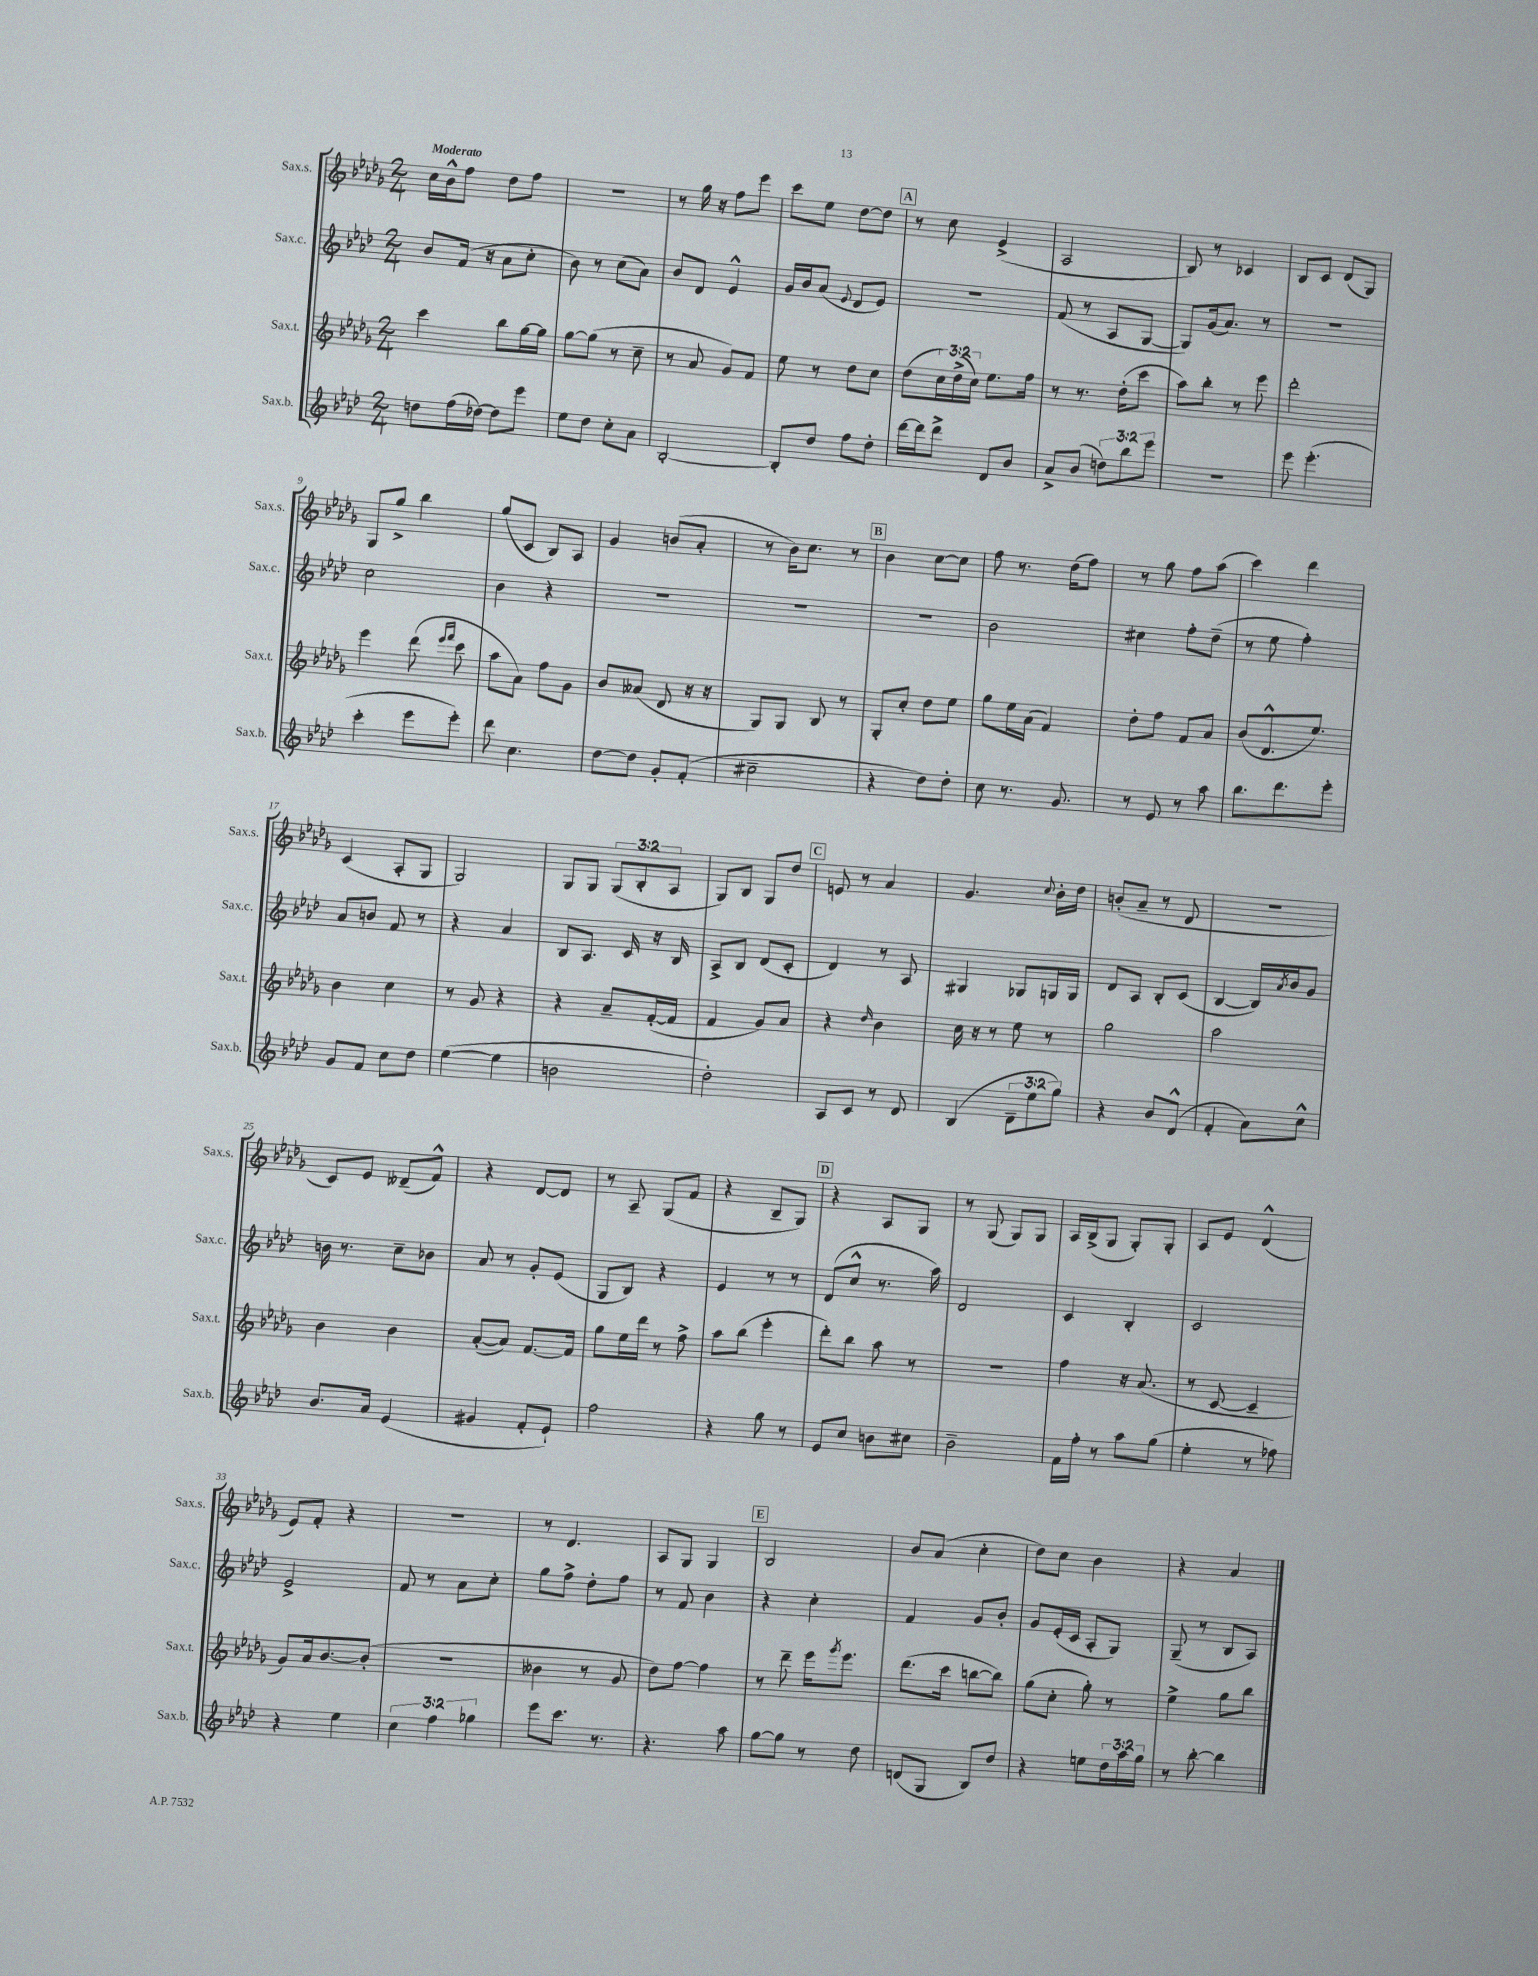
<<
\new StaffGroup <<
\new Staff = "s0" \with { instrumentName = "Sax.s." shortInstrumentName = "Sax.s." } {
    \clef treble \key des \major \numericTimeSignature \time 2/4 \override Staff.TupletNumber.text = #tuplet-number::calc-fraction-text \tempo "Moderato"
    c''16 bes'16-^ f''8 des''8 f''8 |
    r2 |
    r8 ges''16 r16 f''8 ees'''8 |
    c'''8 ees''8 des''8~ des''8 |
    \mark \markup { \box "A" } r8 c''8 ees'4->( |
    aes2 |
    bes8) r8 ces'4 |
    bes8 c'8 des'8( ges8) |
    ges8 ges''8-> bes''4 |
    ges''8( c'8 bes8) aes8 |
    ges'4 b'8( aes'8-. |
    r8 bes'16) c''8. r8 |
    \mark \markup { \box "B" } bes'4 c''8~ c''8 |
    f''8 r8. des''16( f''8) |
    r8 ges''8 f''8 aes''8( |
    c'''4) des'''4 |
    c'4( aes8-. ges8 |
    ges2) |
    ges8 ges8 \tuplet 3/2 { ges8( bes8-. aes8 } |
    ges8) bes8 ges8 des''8 |
    \mark \markup { \box "C" } e'8 r8 aes'4 |
    ges'4. \appoggiatura { c''8 } bes'16-. des''16 |
    b'8-.( aes'8-- r8 des'8 |
    R2 |
    c'8) ees'8 deses'8--( f'8-^) |
    r4 des'8~ des'8 |
    r8 aes8-- ges8( f'8 |
    r4 bes8-- ges8) |
    \mark \markup { \box "D" } r4 aes8 ges8 |
    r8 ges8( ges8) ges8 |
    aes16 bes16->( ges8 ges8-.) ges8-. |
    aes8 ees'8 des'4-^( |
    ees'8) f'8-. r4 |
    R2 |
    r8 des'4. |
    aes8 ges8 ges4 |
    \mark \markup { \box "E" } bes2 |
    bes'8 aes'8( c''4-. |
    des''8) c''8 bes'4 |
    r4 aes'4 \bar "|." |
}
\new Staff = "s1" \with { instrumentName = "Sax.c." shortInstrumentName = "Sax.c." } {
    \clef treble \key aes \major \numericTimeSignature \time 2/4
    bes'8 f'16( r16 aes'8 c''8-. |
    bes'8) r8 c''8( aes'8) |
    bes'8 des'8 ees'4-^ |
    g'16 bes'16 aes'8( \appoggiatura { ees'8 } des'8 ees'8) |
    \mark \markup { \box "A" } R2 |
    f'8( r8 aes8 g8~ |
    g8) g'16( aes'8.) r8 |
    R2 |
    c''2 |
    bes'4 r4 |
    R2 |
    R2 |
    \mark \markup { \box "B" } R2 |
    bes'2 |
    cis''4 f''8-. des''8--( |
    r8 ees''8 f''4-.) |
    aes'8 b'8 f'8 r8 |
    r4 aes'4 |
    bes8 aes8. c'16 r16 bes16 |
    aes8-> bes8 des'8( c'8-. |
    \mark \markup { \box "C" } des'4) r8 aes8 |
    gis4 ges8 g16 g16 |
    des'8 aes8 bes8-. c'8( |
    bes4~ bes16) \acciaccatura { aes'8 } bes'16 g'8 |
    b'16 r8. c''8-- bes'8 |
    aes'8 r8 g'8-. ees'8( |
    g8 bes8) r4 |
    ees'4 r8 r8 |
    \mark \markup { \box "D" } des'8( c''8-^ r8. aes''16) |
    des'2 |
    c'4 bes4-. |
    c'2 |
    ees'2-> |
    f'8 r8 aes'8 c''8-. |
    g''8 f''8-> des''8-. f''8 |
    r8 f'8 bes'4 |
    \mark \markup { \box "E" } r4 c''4-. |
    f'4 g'8 bes'8-. |
    g'8 ees'16-.( c'16 aes8-. g8) |
    g8--( r8 bes8 aes8) \bar "|." |
}
\new Staff = "s2" \with { instrumentName = "Sax.t." shortInstrumentName = "Sax.t." } {
    \clef treble \key des \major \numericTimeSignature \time 2/4 \override Staff.TupletNumber.text = #tuplet-number::calc-fraction-text
    c'''4 bes''8 ges''16~ ges''16 |
    ges''8~ ges''8( r8 c''8-- |
    r8 aes'8 ges'8) f'8 |
    ees''8 r8 des''8 c''8 |
    \mark \markup { \box "A" } des''8( \tuplet 3/2 { c''16) des''16->( c''16) } ees''8. f''16 |
    r8 r8. des''16-.( c'''8 |
    aes''8) bes''8-. r8 ees'''8 |
    des'''2-. |
    ees'''4 des'''8( \grace { ees'''16 f'''16 } c'''8 |
    aes''8 aes'8) f''8 ges'8 |
    bes'8 aeses'8( des'8 r16 r16 |
    ges8) ges8 bes8 r8 |
    \mark \markup { \box "B" } ges8-. c''8-. des''8 ees''8 |
    ges''8 ees''16 aes'16( f'4) |
    des''8-. f''8 f'8 aes'8 |
    bes'8( des'8.-^ ees''8.) |
    bes'4 c''4 |
    r8 ges'8 r4 |
    r4 aes'8-- f'16~-.( f'16 |
    f'4 ges'8) aes'8 |
    \mark \markup { \box "C" } r4 \grace { des''16 } bes'4 |
    c''16 r16 r8 ees''8 r8 |
    ges''2 |
    aes''2 |
    bes'4 bes'4 |
    aes'8~-.( aes'8) f'8.~ f'16 |
    ges''8 ees''16 des'''16 r8 f''8-> |
    aes''8 bes''8( ees'''4-. |
    \mark \markup { \box "D" } des'''8-.) bes''8 aes''8 r8 |
    R2 |
    f''4 r16 aes'8.( |
    r8 c'8~ c'4-- |
    ges'8) aes'16 bes'8.~ bes'8-.( |
    R2 |
    beses'4 r8 ges'8 |
    des''8) f''8~ f''4 |
    \mark \markup { \box "E" } r8 des'''8-- ees'''16 \acciaccatura { ges'''8 } ees'''8. |
    des'''8.( c'''16 b''8~ b''8) |
    ges''8( c''8-. ges''8-.) r8 |
    ees''4-> ges''8 bes''8 \bar "|." |
}
\new Staff = "s3" \with { instrumentName = "Sax.b." shortInstrumentName = "Sax.b." } {
    \clef treble \key aes \major \numericTimeSignature \time 2/4 \override Staff.TupletNumber.text = #tuplet-number::calc-fraction-text
    d''8 f''16( des''16~) des''8 ees'''8 |
    ees''8 des''8 c''8-. aes'8 |
    bes2~-. |
    bes8-. des''8 f''8 des''8-. |
    \mark \markup { \box "A" } des'''16~ des'''16 des'''8-> des'8 bes'8 |
    aes'8-> bes'8( \tuplet 3/2 { d''8) bes''8 ees'''8 } |
    r2 |
    ees'''8 ees'''4.-.( |
    c'''4-. ees'''8 ees'''8-.) |
    des'''8 c''4. |
    des''8~ des''8 g'8-. f'8-.( |
    cis''2-- |
    \mark \markup { \box "B" } r4 des''8) des''8-. |
    c''8 r8. g'8. |
    r8 ees'8 r8 aes''8 |
    bes''8. des'''8. ees'''8-. |
    g'8 f'8 c''8 des''8 |
    ees''4~( ees''4 |
    b'2 |
    des''2-.) |
    \mark \markup { \box "C" } aes8 c'8 r8 des'8 |
    bes4( \tuplet 3/2 { des'8-- ees''8 g''8) } |
    r4 bes'8 des'8-^( |
    f'4-. aes'8) c''8-^ |
    bes'8. aes'16 ees'4( |
    gis'4 f'8-. ees'8-!) |
    f''2 |
    r4 g''8 r8 |
    \mark \markup { \box "D" } ees'8 c''8 b'8 cis''8 |
    bes'2-- |
    f'16 f''16-. r8 aes''8 g''8( |
    ees''4-. r8 fes''8) |
    r4 ees''4 |
    \tuplet 3/2 { c''4 f''4 ges''4 } |
    ees'''8 c'''8. r8. |
    r4. aes''8 |
    \mark \markup { \box "E" } g''8~ g''8 r8 des''8 |
    d'8( g8 bes8) des''8 |
    r4 e''8 \tuplet 3/2 { des''16 aes''16 g''16 } |
    r8 bes''8~-. bes''4 \bar "|." |
}
>>
>>
